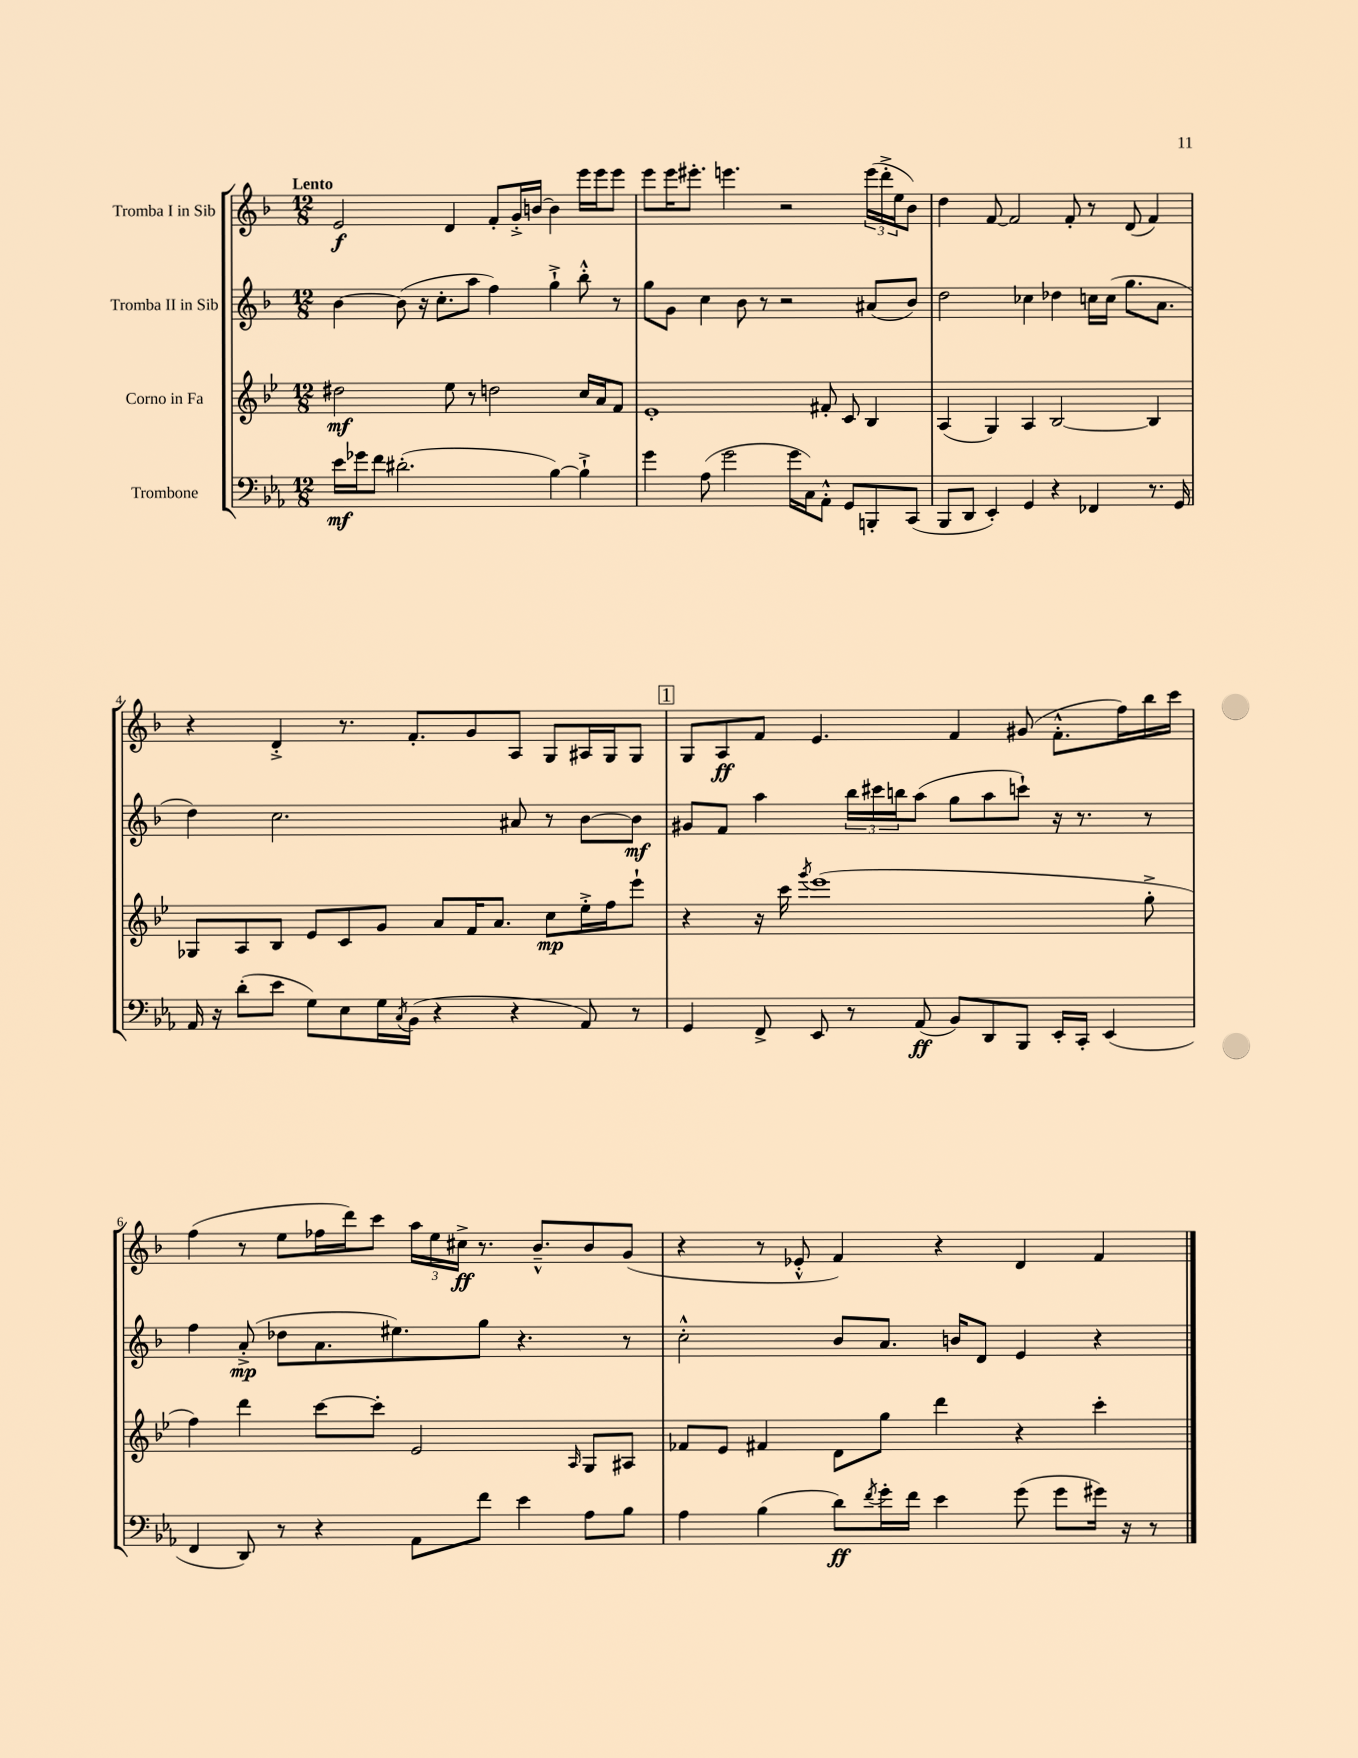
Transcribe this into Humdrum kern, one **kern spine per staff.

**kern	**dynam	**kern	**dynam	**kern	**dynam	**kern	**dynam
*part4	*part4	*part3	*part3	*part2	*part2	*part1	*part1
*staff4	*staff4	*staff3	*staff3	*staff2	*staff2	*staff1	*staff1
*I"Trombone	*	*I"Corno in Fa	*	*I"Tromba II in Sib	*	*I"Tromba I in Sib	*
*clefF4	*	*clefG2	*	*clefG2	*	*clefG2	*
*k[b-e-a-]	*	*k[b-e-]	*	*k[b-]	*	*k[b-]	*
*M12/8	*	*M12/8	*	*M12/8	*	*M12/8	*
=1	=1	=1	=1	=1	=1	=1	=1
!	!	!	!	!	!	!LO:TX:a:B:t=Lento	!
16e-\LL	mf	2dd#X\	mf	[4b-\	.	2e/	f
16g-X\J	.	.	.	.	.	.	.
8f\J	.	.	.	.	.	.	.
(2.d#X'\	.	.	.	(8b-\]	.	.	.
.	.	.	.	16r	.	.	.
.	.	.	.	8.cc'\L	.	.	.
.	.	8ee-\	.	.	.	4d/	.
.	.	8r	.	8aa\J	.	.	.
.	.	2ddn\	.	4ff\)	.	8f'/L	.
.	.	.	.	.	.	16g'^/L	.
.	.	.	.	.	.	[16bn/JJ	.
[4B-\)	.	.	.	4gg`^\	.	4b\]	.
4B-`^\]	.	16cc/LL	.	8bb-'^^\	.	16eee\LL	.
.	.	16a/J	.	.	.	16eee\J	.
.	.	8f/J	.	8r	.	8eee\J	.
=2	=2	=2	=2	=2	=2	=2	=2
4g\	.	1e-'	.	8gg\L	.	8eee\L	.
.	.	.	.	8g\J	.	16eee\K	.
.	.	.	.	.	.	8.eee#X'\J	.
(8A-\	.	.	.	4cc\	.	.	.
2g\	.	.	.	.	.	4.eeen\	.
.	.	.	.	8b-\	.	.	.
.	.	.	.	8r	.	.	.
.	.	.	.	2r	.	2r	.
16g\LL	.	.	.	.	.	.	.
16C\J)	.	.	.	.	.	.	.
8AA-'^^\J	.	8f#X'/	.	.	.	.	.
8GG/L	.	8c/	.	.	.	.	.
8BBBn'/	.	4B-/	.	(8a#X/L	.	(24eee\LL	.
.	.	.	.	.	.	24ddd'^\	.
.	.	.	.	.	.	24ee\J	.
(8CC/J	.	.	.	8b-/J)	.	8b-\J)	.
=3	=3	=3	=3	=3	=3	=3	=3
8BBB-/L	.	(4A/	.	2dd\	.	4dd\	.
8DD/J	.	.	.	.	.	.	.
4EE-'/)	.	4G/)	.	.	.	[8f/	.
.	.	.	.	.	.	2f/]	.
4GG/	.	4A/	.	4cc-X\	.	.	.
4r	.	[2B-/	.	4dd-X\	.	.	.
.	.	.	.	.	.	8f'/	.
4FF-X/	.	.	.	16ccn\LL	.	8r	.
.	.	.	.	(16cc\JJ	.	.	.
.	.	.	.	8.gg\L	.	(8d/	.
8.r	.	4B-/]	.	.	.	4f/)	.
.	.	.	.	8.a\J	.	.	.
16GG/	.	.	.	.	.	.	.
!!LO:LB:g=z
=4	=4	=4	=4	=4	=4	=4	=4
16AA-/	.	8G-X/L	.	4dd\)	.	4r	.
16r	.	.	.	.	.	.	.
(8d'\L	.	8A/	.	.	.	.	.
8e-\J	.	8B-/J	.	2.cc\	.	4d'^/	.
8G\L)	.	8e-/L	.	.	.	.	.
8E-\	.	8c/	.	.	.	8.r	.
16G\L	.	8g/J	.	.	.	.	.
8qC/	.	.	.	.	.	.	.
(16BB-\JJ	.	.	.	.	.	8.f'/L	.
4r	.	8a/L	.	.	.	.	.
.	.	16f/K	.	.	.	8g/	.
.	.	8.a/J	.	.	.	.	.
4r	.	.	.	8a#X/	.	8A/J	.
.	.	8cc\L	mp	8r	.	8G/L	.
8AA-/)	.	16ee-'^\L	.	[8b-\L	.	16A#X/L	.
.	.	16ff\J	.	.	.	16G/J	.
8r	.	8eee-`\J	.	8b-\J]	mf	8G/J	.
!!LO:REH:place=s1:t=1
=5	=5	=5	=5	=5	=5	=5	=5
4GG/	.	4r	.	8g#X/L	.	8G/L	.
.	.	.	.	8f/J	.	8A/	ff
8FF^/	.	16r	.	4aa\	.	8f/J	.
.	.	16ccc\	.	.	.	.	.
.	.	8qggg/	.	.	.	.	.
8EE-/	.	(1eee-	.	.	.	4.e/	.
8r	.	.	.	24bb-\LL	.	.	.
.	.	.	.	24ccc#X\	.	.	.
.	.	.	.	24bbn\J	.	.	.
(8AA-/	ff	.	.	(8aa\J	.	.	.
8BB-/L)	.	.	.	8gg\L	.	4f/	.
8DD/	.	.	.	8aa\	.	.	.
8BBB-/J	.	.	.	8cccn`\J)	.	(8g#X/	.
16EE-'/LL	.	.	.	16r	.	8.f'^^\L	.
16CC'/JJ	.	.	.	8.r	.	.	.
(4EE-/	.	.	.	.	.	.	.
.	.	.	.	.	.	16ff\L)	.
.	.	8gg'^\	.	8r	.	16bb-\	.
.	.	.	.	.	.	16ccc\JJ	.
!!LO:LB:g=z
=6	=6	=6	=6	=6	=6	=6	=6
4FF/	.	4ff\)	.	4ff\	.	(4ff\	.
8DD/)	.	4ddd\	.	(8a'^/	mp	8r	.
8r	.	.	.	8dd-X\L	.	8ee\L	.
4r	.	[8ccc\L	.	8.a\	.	16ff-X\L	.
.	.	.	.	.	.	16ddd\J)	.
.	.	8ccc'\J]	.	.	.	8ccc\J	.
.	.	.	.	8.ee#X\)	.	.	.
8AA-\L	.	2e-/	.	.	.	24aa\LL	.
.	.	.	.	.	.	24ee\	.
.	.	.	.	.	.	24cc#X^\JJ	ff
8f\J	.	.	.	8gg\J	.	8.r	.
4e-\	.	.	.	4.r	.	.	.
.	.	.	.	.	.	8.b-~^^/L	.
.	.	16qqA/	.	.	.	.	.
8A-\L	.	8G/L	.	.	.	8b-/	.
8B-\J	.	8A#X/J	.	8r	.	(8g/J	.
=7	=7	=7	=7	=7	=7	=7	=7
4A-\	.	8f-X/L	.	2cc'^^\	.	4r	.
.	.	8e-/J	.	.	.	.	.
(4B-\	.	4f#X/	.	.	.	8r	.
.	.	.	.	.	.	8e-X'^^/	.
8d\L)	ff	8d\L	.	8b-/L	.	4f/)	.
8qf/	.	.	.	.	.	.	.
16g'\L	.	8gg\J	.	8.a/J	.	.	.
16f\JJ	.	.	.	.	.	.	.
4e-\	.	4ddd\	.	.	.	4r	.
.	.	.	.	16bn/KL	.	.	.
.	.	.	.	8d/J	.	.	.
(8g\	.	4r	.	4e/	.	4d/	.
8g\L	.	.	.	.	.	.	.
16g#X\Jk)	.	4ccc'\	.	4r	.	4f/	.
16r	.	.	.	.	.	.	.
8r	.	.	.	.	.	.	.
==	==	==	==	==	==	==	==
*-	*-	*-	*-	*-	*-	*-	*-
